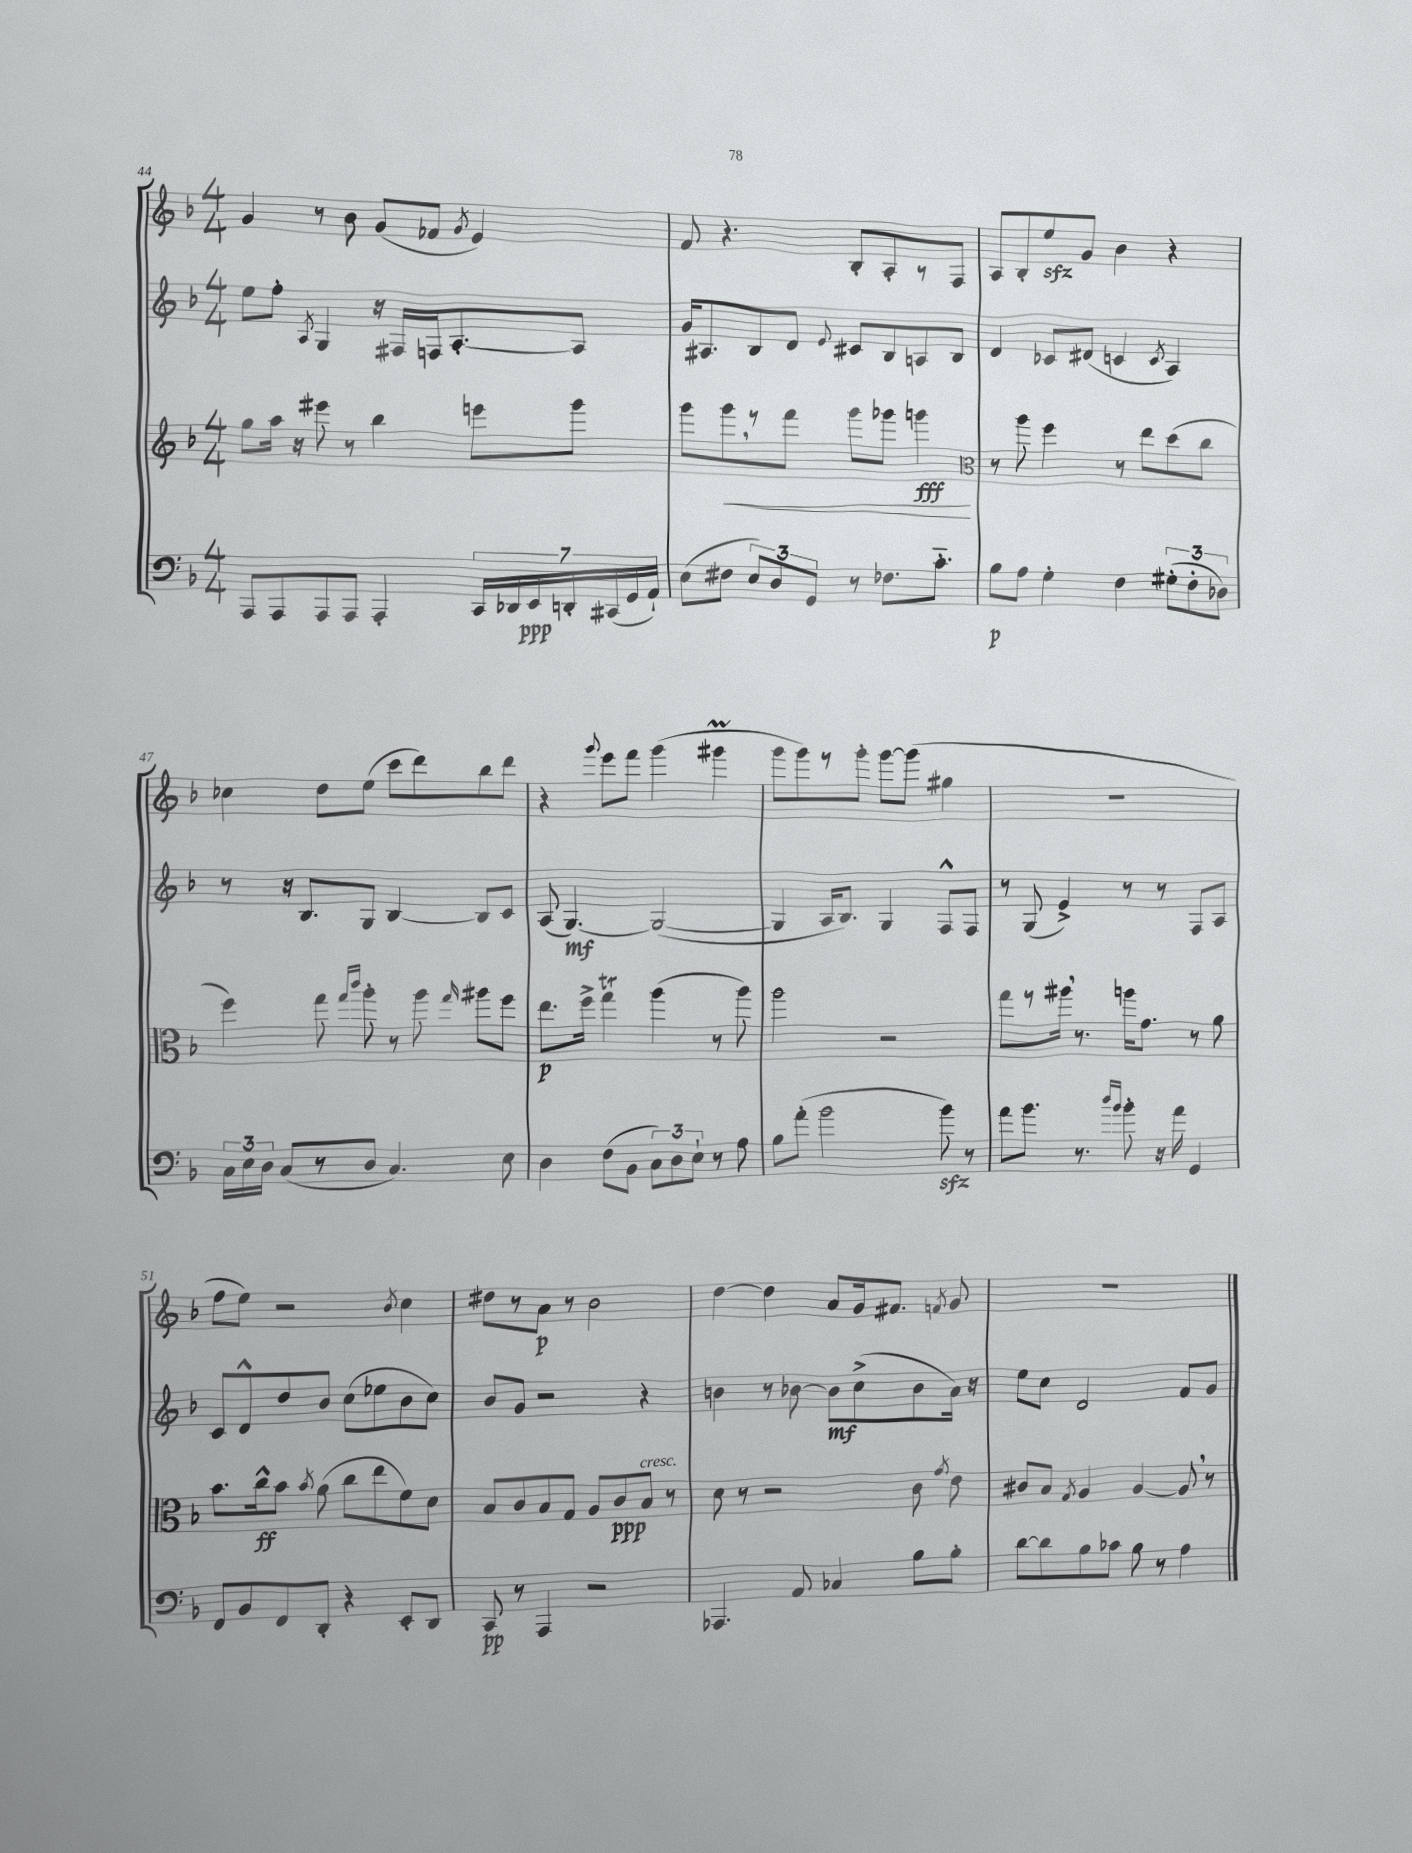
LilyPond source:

<<
\new StaffGroup <<
\new Staff = "s0" {
    \clef treble \key f \major \numericTimeSignature \time 4/4
    \autoBeamOff g'4 r8 bes'8 g'8[( fes'8] \acciaccatura { g'8 } e'4) |
    f'8 r4. bes8[-. a8-. r8 f8] |
    a8[ bes8-. e''8\sfz g'8] bes'4 r4 |
    ces''4 d''8[ e''8]( c'''8[ d'''8) bes''8 d'''8] |
    r4 \appoggiatura { g'''8 } e'''8[ f'''8] g'''4( gis'''4\prall |
    g'''8[ g'''8) r8 g'''8]-. g'''8[~ g'''8]( gis''4 |
    R1 |
    f''8[ e''8]) r2 \acciaccatura { bes'8 } c''4 |
    dis''8[ r8 a'8]\p r8 bes'2 |
    d''4~ d''4 a'8[ g'16 fis'8.] \acciaccatura { f'8 } g'8 |
    R1 \bar "|." |
}
\new Staff = "s1" {
    \clef treble \key f \major \numericTimeSignature \time 4/4
    \autoBeamOff e''8[ f''8]-. \acciaccatura { a8 } g4 r16 fis16[ f16 a8.~-. a8] |
    g'16[ ais8. bes8 d'8] \appoggiatura { e'8 } cis'8[ bes8 a8 bes8] |
    d'4 ces'8[ dis'8]( c'4 \acciaccatura { c'8 } a4) |
    r8 r16 bes8.[ g8] bes4~ bes8[ c'8] |
    a8( g4.~\mf) g2~( |
    g4 a16[ bes8.]) g4 f8[-^ f8] |
    r8 g8( e'4->) r8 r8 f8[ a8] |
    c'8[ d'8-^ d''8 bes'8] c''8[( ees''8 bes'8 c''8]) |
    bes'8[ g'8] r2 r4 |
    b'4 r8 bes'8~ bes'8[\mf c''8->( bes'8 a'16]) r16 |
    e''8[ c''8] d'2 f'8[ g'8] \bar "|." |
}
\new Staff = "s2" {
    \clef treble \key f \major \numericTimeSignature \time 4/4
    \autoBeamOff g''8[ a''16] r16 eis'''8 r8 bes''4 e'''8[ g'''8] |
    g'''8[ g'''8\< \breathe r8 f'''8] g'''8[ ges'''8] g'''4\fff\! |
    \clef alto r8 a''8 f''4 r8 e''8[ d''8( c''8] |
    f''4) g''8 \grace { g''16[ c'''16] } a''8-. r8 a''8 \grace { g''16 } ais''8[ f''8] |
    e''8.[\p f''16]-> g''4\trill a''4( r8 a''8) |
    a''2 r2 |
    g''8[ r8 ais''16] \breathe r8. a''16[ g'8.] r8 a'8 |
    bes'8.[ c''16-^\ff bes'8] \acciaccatura { bes'8 } a'8( c''8[ e''8 f'8) d'8] |
    bes8[ c'8 bes8 g8] a8[ c'8\ppp bes8]^\markup { \italic "cresc." } r8 |
    d'8 r8 r2 c'8 \acciaccatura { g'8 } e'8 |
    cis'8[ bes8] \acciaccatura { g8 } a4 a4~ a8 \breathe r8 \bar "|." |
}
\new Staff = "s3" {
    \clef bass \key f \major \numericTimeSignature \time 4/4
    \autoBeamOff a,,8[ a,,8 a,,8 a,,8] a,,4-. \tuplet 7/4 { c,16[ des,16 e,16\ppp d,16-. cis,16( g,16 a,16]-!) } |
    e8[( fis8] \tuplet 3/2 { e8[) d8 g,8] } r8 fes8.[ c'8.]-_ |
    bes8[\p a8] g4-. f4 \tuplet 3/2 { gis8[-.( f8-. des8]) } |
    \tuplet 3/2 { c16[ e16 d16] } c8[( r8 d8] c4.) e8 |
    d4 f8[( bes,8] \tuplet 3/2 { c8[) d8 e8]-! } r8 a8 |
    bes8[ a'8]-.( bes'2 bes'8\sfz) r8 |
    a'8[ bes'8.] r8. \grace { d''16[ bes'16] } bes'8-. r16 a'16 g,4 |
    f,8[ bes,8 f,8 d,8]-. r4 e,8[-. d,8] |
    c,8\pp r8 a,,4 r2 |
    aes,,4. a,8 ces4 bes8[ bes8]-. |
    d'8[~ d'8 bes8 ces'8] bes8 r8 a4 \bar "|." |
}
>>
>>
\layout { \context { \Score currentBarNumber = #44 } }
